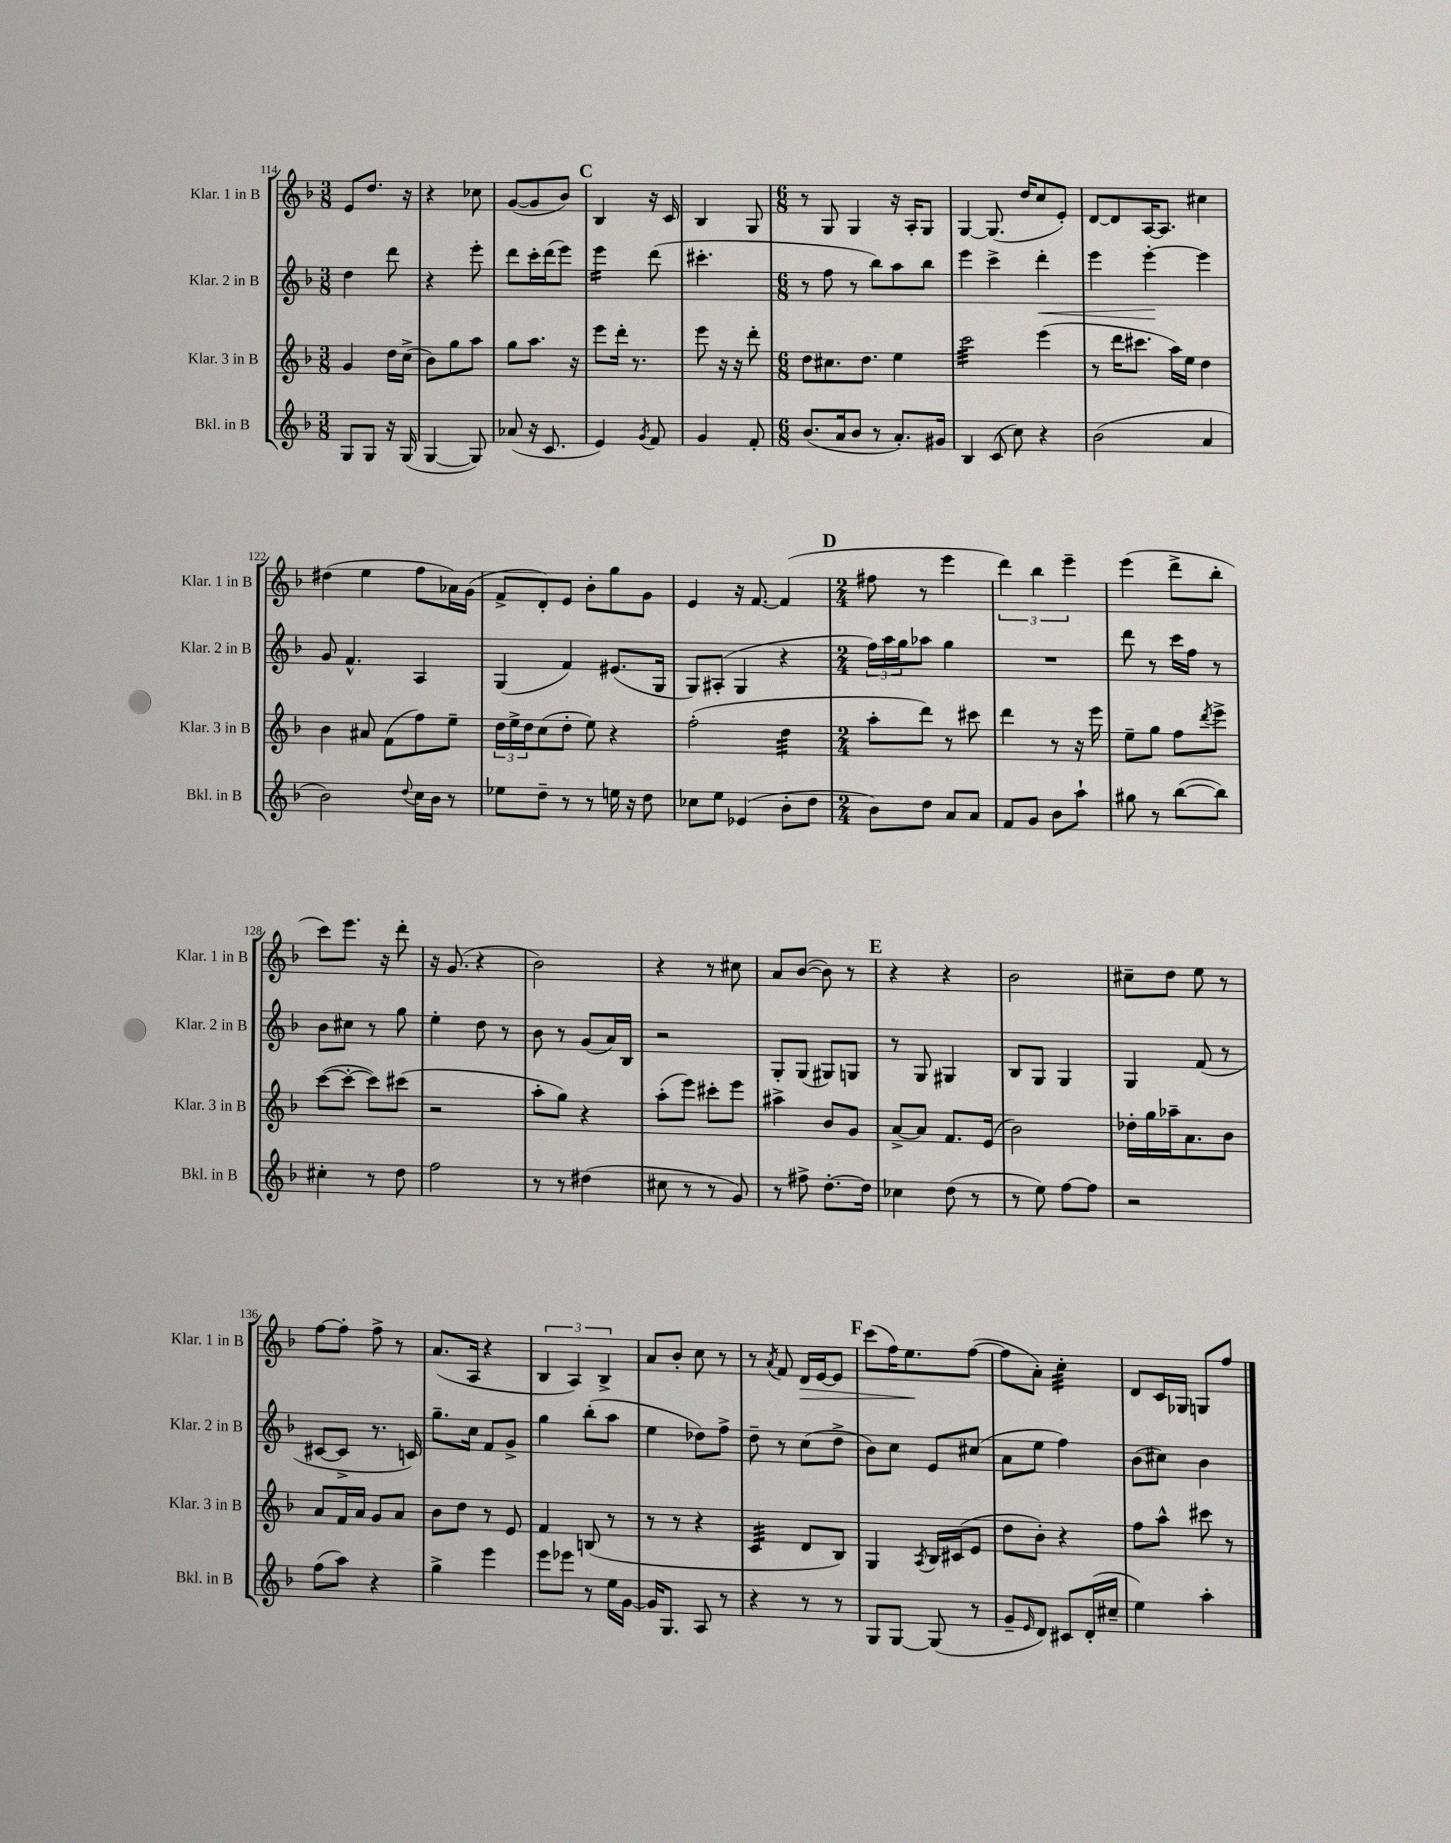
<<
\new StaffGroup <<
\new Staff = "s0" \with { instrumentName = "Klar. 1 in B" shortInstrumentName = "Klar. 1 in B" } {
    \clef treble \key f \major \numericTimeSignature \time 3/8
    e'8 d''8. r16 |
    r4 ces''8 |
    g'8~( g'8 bes'8) |
    \mark \markup { \bold "C" } bes4 r16 c'16 |
    bes4 g8 |
    \numericTimeSignature \time 6/8 r8 g8 g4 r16 a16-. g8 |
    g4~ g8.( d''16 c''8 e'8-.) |
    d'8~ d'8 a16~ a8. cis''4 |
    dis''4( e''4 f''8 aes'16) g'16( |
    f'8-> d'8-.) e'8 bes'8-. g''8 g'8 |
    e'4 r16 f'8.~ f'4( |
    \mark \markup { \bold "D" } \numericTimeSignature \time 2/4 fis''8 r8 e'''4 |
    \tuplet 3/2 { d'''4) bes''4 e'''4-- } |
    e'''4( d'''8-> bes''8-. |
    c'''8) e'''8. r16 d'''8-. |
    r16 g'8.( r4 |
    bes'2) |
    r4 r8 cis''8 |
    a'8 bes'8~( bes'8) r8 |
    \mark \markup { \bold "E" } r4 r4 |
    bes'2 |
    cis''8-- d''8 e''8 r8 |
    f''8~ f''8-. f''8-> r8 |
    a'8.( a16 r4 |
    \tuplet 3/2 { bes4 a4) bes4-> } |
    a'8 bes'8-. c''8 r8 |
    r8 \acciaccatura { a'8 } f'8 d'16\> e'16~ e'8 |
    \mark \markup { \bold "F" } c'''8( f''16) e''8.\! f''8~( |
    f''8 a'8-.) c''4:32-. |
    d'8 c'16 ges16 g8 f''8 \bar "|." |
}
\new Staff = "s1" \with { instrumentName = "Klar. 2 in B" shortInstrumentName = "Klar. 2 in B" } {
    \clef treble \key f \major \numericTimeSignature \time 3/8
    d''4 d'''8 |
    r4 e'''8-. |
    d'''8 c'''16-. d'''16( e'''8) |
    \mark \markup { \bold "C" } e'''4:16 d'''8( |
    cis'''4.-. |
    \numericTimeSignature \time 6/8 r8 f''8 r8 bes''8) a''8 bes''8 |
    e'''4 c'''4-> d'''4-.\< |
    e'''4 e'''4~-.\! e'''4 |
    g'8 f'4.-^ a4 |
    g4( f'4) eis'8.( g16 |
    g8) ais8-.( g4 r4 |
    \mark \markup { \bold "D" } \numericTimeSignature \time 2/4 \tuplet 3/2 { f''16) a''16 g''16 } aes''8 g''4 |
    R2 |
    d'''8 r8 c'''16 f''16 r8 |
    bes'8 cis''8 r8 g''8 |
    e''4-. d''8 r8 |
    bes'8 r8 g'8( a'16) bes16 |
    r2 |
    g8-. g8( gis8) g8 |
    \mark \markup { \bold "E" } r8 g8 gis4 |
    bes8 g8 g4 |
    g4 f'8( r8 |
    cis'8~ cis'8-> r8. c'16) |
    g''8.-- c''16 f'8 g'8-> |
    g''4 bes''8-.( a''8 |
    e''4 des''8) f''8-> |
    d''8-- r8 c''8( d''8-> |
    \mark \markup { \bold "F" } bes'8) c''8 e'8 cis''8( |
    a'8 e''8 f''4) |
    bes'8( cis''8) bes'4 \bar "|." |
}
\new Staff = "s2" \with { instrumentName = "Klar. 3 in B" shortInstrumentName = "Klar. 3 in B" } {
    \clef treble \key f \major \numericTimeSignature \time 3/8
    g'4 d''16 c''16->( |
    bes'8) g''8 a''8 |
    g''8 a''8. r16 |
    \mark \markup { \bold "C" } e'''8 d'''16-. r8. |
    e'''8 r16 r16 d'''8-. |
    \numericTimeSignature \time 6/8 d''8 cis''8. d''8. e''4 |
    c'''2:32 e'''4( |
    r8 d'''16 cis'''8. a''16) e''16 d''4 |
    bes'4 ais'8 f'8( f''8) e''8-- |
    \tuplet 3/2 { d''16 e''16-> d''16 } c''8( d''8-. e''8) r4 |
    f''2-.( d''4:32 |
    \mark \markup { \bold "D" } \numericTimeSignature \time 2/4 a''8-. d'''8) r8 cis'''8 |
    d'''4 r8 r16 e'''16 |
    e''8-- g''8 f''8 \acciaccatura { d'''8 } e'''8-> |
    c'''8~( c'''8~-. c'''8) cis'''8( |
    r2 |
    a''8-. g''8) r4 |
    a''8-.( e'''8) cis'''8-. e'''8 |
    ais''4-> bes'8 g'8 |
    \mark \markup { \bold "E" } a'8~-> a'8 f'8. e'16( |
    bes'2) |
    des''16-. g''16 aes''16-- a'8. bes'8 |
    a'8 f'16 a'16 g'8 a'8 |
    bes'8 d''8 r8 e'8 |
    f'4 b8( r8 |
    r8 r8 r4 |
    c'4:32 d'8 bes8) |
    \mark \markup { \bold "F" } g4 \acciaccatura { a8 } bes16 cis'16( e'8 |
    d''8 bes'8-.) r4 |
    f''8 a''8-^ cis'''8 r8 \bar "|." |
}
\new Staff = "s3" \with { instrumentName = "Bkl. in B" shortInstrumentName = "Bkl. in B" } {
    \clef treble \key f \major \numericTimeSignature \time 3/8
    g8 g8 r16 g16( |
    g4~ g8) |
    aes'8( r16 c'8. |
    \mark \markup { \bold "C" } e'4) \acciaccatura { g'8 } f'8 |
    g'4 f'8-. |
    \numericTimeSignature \time 6/8 bes'8.( a'16 bes'8 r8 a'8.-.) gis'16 |
    bes4 c'8( c''8) r4 |
    bes'2( a'4 |
    bes'2) \appoggiatura { d''8 } c''16 bes'16 r8 |
    ees''8 d''8-- r8 r8 e''16 r16 d''8 |
    ces''8 e''8 ees'4( bes'8-. d''8 |
    \mark \markup { \bold "D" } \numericTimeSignature \time 2/4 bes'8) d''8 a'8 a'8 |
    f'8 g'8 bes'8 a''8-! |
    gis''8 r8 bes''8~( bes''8) |
    cis''4-. r8 d''8 |
    f''2 |
    r8 r8 dis''4( |
    cis''8 r8 r8 g'8) |
    r8 fis''8-> d''8.~-. d''16 |
    \mark \markup { \bold "E" } ces''4 d''8( r8 |
    r8 e''8) f''8~ f''8 |
    r2 |
    f''8( a''8) r4 |
    g''4-> e'''4 |
    e'''8 ees'''8 r8 e''16 g'16~ |
    g'16 g8. a8 r8 |
    r4 r8 r8 |
    \mark \markup { \bold "F" } g8 g8~ g8( r8 |
    g'8-- \grace { e'16 } d'8) cis'8 d'16-.( cis''16-- |
    e''4) a''4-. \bar "|." |
}
>>
>>
\layout { \context { \Score currentBarNumber = #114 } }
